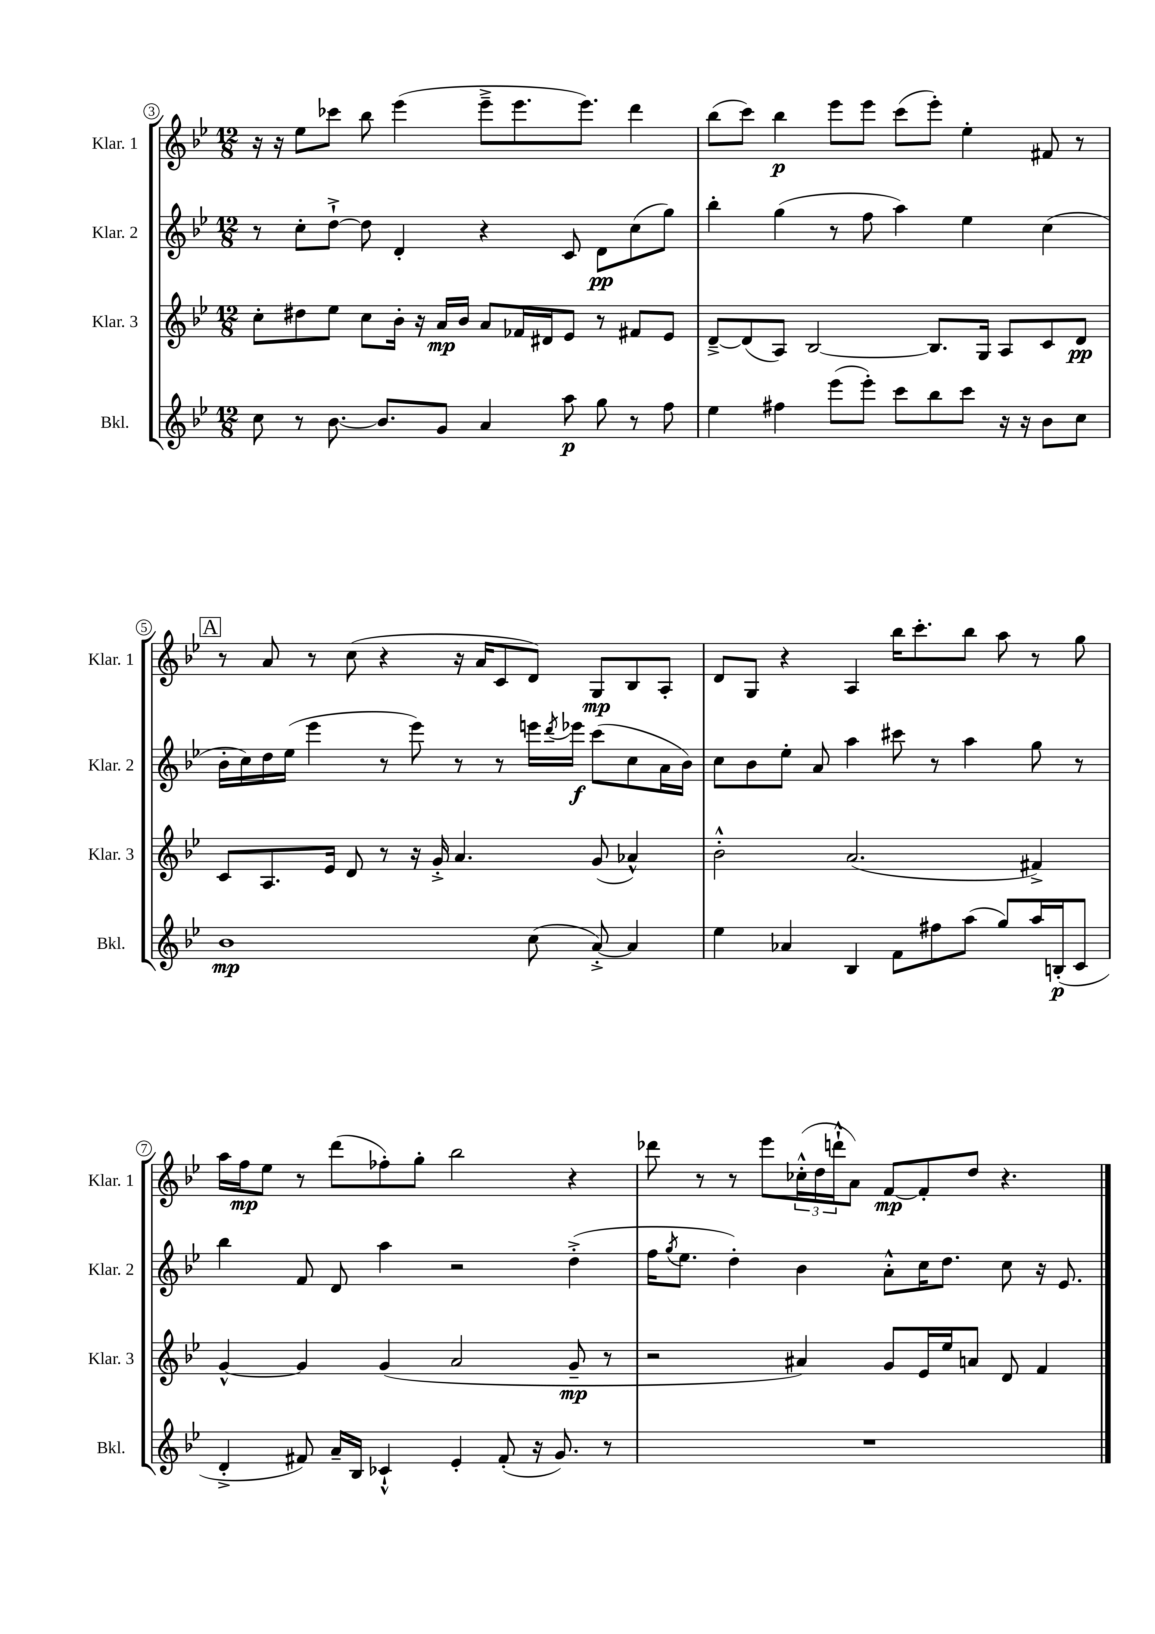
<<
\new StaffGroup <<
\new Staff = "s0" \with { instrumentName = "Klar. 1" shortInstrumentName = "Klar. 1" } {
    \clef treble \key bes \major \numericTimeSignature \time 12/8
    r16 r16 ees''8 ces'''8 bes''8 ees'''4( ees'''8---> ees'''8. ees'''8.) d'''4 |
    bes''8( c'''8) bes''4\p ees'''8 ees'''8 c'''8( ees'''8-.) ees''4-. fis'8 r8 |
    \mark \markup { \box "A" } r8 a'8 r8 c''8( r4 r16 a'16 c'8 d'8) g8\mp bes8 a8-. |
    d'8 g8 r4 a4 bes''16 c'''8.-. bes''8 a''8 r8 g''8 |
    a''16 f''16\mp ees''8 r8 d'''8( fes''8-.) g''8-. bes''2 r4 |
    des'''8 r8 r8 ees'''8 \tuplet 3/2 { ces''16-.-^( d''16 d'''16-!-^ } a'8) f'8~\mp f'8-. d''8 r4. \bar "|." |
}
\new Staff = "s1" \with { instrumentName = "Klar. 2" shortInstrumentName = "Klar. 2" } {
    \clef treble \key bes \major \numericTimeSignature \time 12/8
    r8 c''8-. d''8~-!-> d''8 d'4-. r4 c'8 d'8\pp c''8( g''8) |
    bes''4-. g''4( r8 f''8 a''4) ees''4 c''4( |
    \mark \markup { \box "A" } bes'16-. c''16) d''16 ees''16( ees'''4 r8 ees'''8) r8 r8 e'''16 \acciaccatura { d'''8 } ees'''16\f c'''8( c''8 a'16 bes'16) |
    c''8 bes'8 ees''8-. a'8 a''4 cis'''8 r8 a''4 g''8 r8 |
    bes''4 f'8 d'8 a''4 r2 d''4-.->( |
    f''16 \acciaccatura { g''8 } ees''8. d''4-.) bes'4 a'8-.-^ c''16 d''8. c''8 r16 ees'8. \bar "|." |
}
\new Staff = "s2" \with { instrumentName = "Klar. 3" shortInstrumentName = "Klar. 3" } {
    \clef treble \key bes \major \numericTimeSignature \time 12/8
    c''8-. dis''8 ees''8 c''8 bes'16-. r16 a'16\mp bes'16 a'8 fes'16 dis'16 ees'8 r8 fis'8 ees'8 |
    d'8~---> d'8( a8) bes2~ bes8. g16 a8 c'8 d'8\pp |
    \mark \markup { \box "A" } c'8 a8. ees'16 d'8 r8 r16 g'16-.-> a'4. g'8( aes'4-^) |
    bes'2-.-^ a'2.( fis'4->) |
    g'4~-^ g'4 g'4( a'2 g'8--\mp r8 |
    r2 ais'4) g'8 ees'16 ees''16 a'8 d'8 f'4 \bar "|." |
}
\new Staff = "s3" \with { instrumentName = "Bkl." shortInstrumentName = "Bkl." } {
    \clef treble \key bes \major \numericTimeSignature \time 12/8
    c''8 r8 bes'8.~ bes'8. g'8 a'4 a''8\p g''8 r8 f''8 |
    ees''4 fis''4 ees'''8( ees'''8-.) c'''8 bes''8 c'''8 r16 r16 bes'8 c''8 |
    \mark \markup { \box "A" } bes'1\mp c''8( a'8~-.->) a'4 |
    ees''4 aes'4 bes4 f'8 fis''8 a''8( g''8) a''16 b16-.\p( c'8 |
    d'4-.-> fis'8) a'16-- bes16 ces'4-!-^ ees'4-. fis'8-.( r16 g'8.) r8 |
    R1. \bar "|." |
}
>>
>>
\layout { \context { \Score currentBarNumber = #3 \override BarNumber.stencil = #(make-stencil-circler 0.1 0.3 ly:text-interface::print) } }
